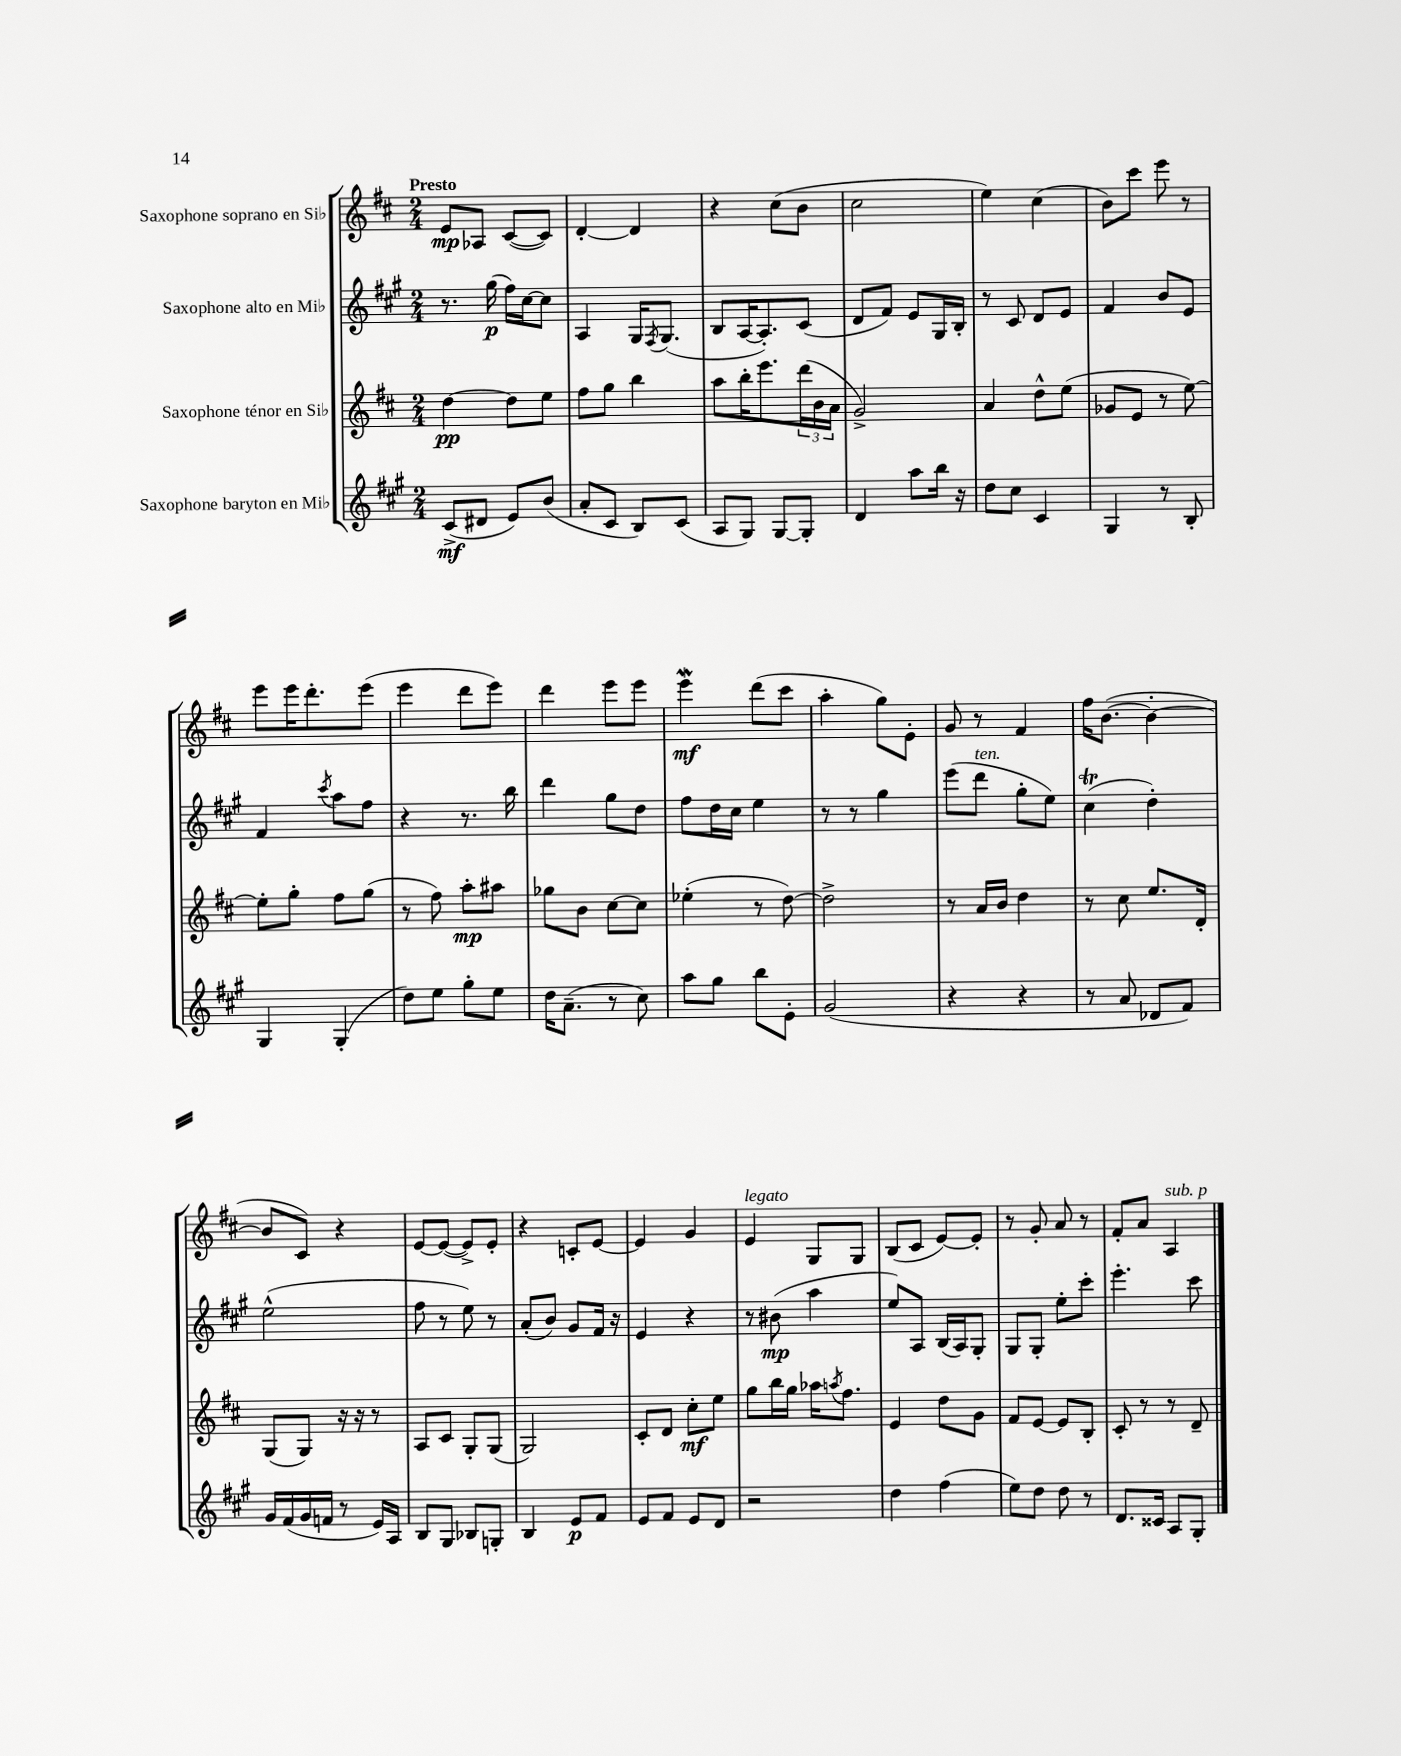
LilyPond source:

<<
\new StaffGroup <<
\new Staff = "s0" \with { instrumentName = "Saxophone soprano en Sib" } {
    \clef treble \key d \major \numericTimeSignature \time 2/4 \tempo "Presto"
    e'8\mp aes8 cis'8~( cis'8) |
    d'4~-. d'4 |
    r4 cis''8( b'8 |
    cis''2 |
    e''4) cis''4( |
    b'8) cis'''8 e'''8 r8 |
    e'''8 e'''16 d'''8.-. e'''8( |
    e'''4 d'''8 e'''8) |
    d'''4 e'''8 e'''8 |
    e'''4\mordent\mf d'''8( cis'''8 |
    a''4-. g''8) e'8-. |
    g'8 r8 fis'4 |
    fis''16 b'8.~( b'4~-. |
    b'8 cis'8) r4 |
    e'8~ e'8~( e'8->) e'8-. |
    r4 c'8-. e'8~ |
    e'4 g'4 |
    e'4^\markup { \italic "legato" } g8 g8 |
    b8( cis'8 e'8~) e'8-. |
    r8 g'8-. a'8 r8 |
    fis'8-. a'8 a4^\markup { \italic "sub. p" } \bar "|." |
}
\new Staff = "s1" \with { instrumentName = "Saxophone alto en Mib" } {
    \clef treble \key a \major \numericTimeSignature \time 2/4
    r8. gis''16\p( fis''16) cis''16~ cis''8 |
    a4 gis16 \acciaccatura { fis8 } gis8.( |
    b8 a16~ a8.-.) cis'8( |
    d'8 fis'8) e'8 gis16 b16-. |
    r8 cis'8 d'8 e'8 |
    fis'4 b'8 e'8 |
    fis'4 \acciaccatura { cis'''8 } a''8 fis''8 |
    r4 r8. b''16 |
    d'''4 gis''8 d''8 |
    fis''8 d''16 cis''16 e''4 |
    r8 r8 gis''4 |
    e'''8( d'''8^\markup { \italic "ten." } gis''8-. e''8) |
    cis''4\trill( d''4-.) |
    e''2-^( |
    fis''8 r8 e''8) r8 |
    a'8-.( b'8) gis'8 fis'16 r16 |
    e'4 r4 |
    r8 bis'8\mp( a''4 |
    e''8) a8 b16( a16) gis8-. |
    gis8 gis8-. e''8-. cis'''8-. |
    e'''4.-. cis'''8 \bar "|." |
}
\new Staff = "s2" \with { instrumentName = "Saxophone ténor en Sib" } {
    \clef treble \key d \major \numericTimeSignature \time 2/4
    d''4~\pp d''8 e''8 |
    fis''8 g''8 b''4 |
    a''8 b''16-. e'''8. \tuplet 3/2 { d'''16( b'16 a'16 } |
    g'2->) |
    a'4 d''8-^ e''8( |
    ges'8 e'8 r8 e''8~) |
    e''8-. g''8-. fis''8 g''8( |
    r8 fis''8) a''8-.\mp ais''8 |
    ges''8 b'8 cis''8~ cis''8 |
    ees''4-.( r8 d''8~) |
    d''2-> |
    r8 a'16 b'16 d''4 |
    r8 cis''8 e''8. d'16-. |
    g8( g8) r16 r16 r8 |
    a8 cis'8 g8-. g8( |
    g2) |
    cis'8-. d'8 cis''8-.\mf e''8 |
    g''8 b''16 g''16 aes''16 \acciaccatura { a''8 } fis''8. |
    e'4 d''8 g'8 |
    fis'8 e'8~ e'8 b8-. |
    cis'8-. r8 r8 d'8-- \bar "|." |
}
\new Staff = "s3" \with { instrumentName = "Saxophone baryton en Mib" } {
    \clef treble \key a \major \numericTimeSignature \time 2/4
    cis'8->\mf( dis'8 e'8) b'8( |
    a'8-. cis'8 b8) cis'8( |
    a8 gis8) gis8~ gis8-. |
    d'4 a''8 b''16 r16 |
    d''8 cis''8 cis'4 |
    gis4 r8 b8-. |
    gis4 gis4-.( |
    d''8) e''8 gis''8-. e''8 |
    d''16 a'8.--( r8 cis''8) |
    a''8 gis''8 b''8 e'8-. |
    gis'2( |
    r4 r4 |
    r8 a'8 des'8 fis'8) |
    gis'16 fis'16( gis'16 f'16 r8 e'16) a16 |
    b8 gis8 bes8 g8-. |
    b4 e'8\p fis'8 |
    e'8 fis'8 e'8 d'8 |
    r2 |
    d''4 fis''4( |
    e''8) d''8 d''8 r8 |
    d'8. cisis'16 a8 gis8-. \bar "|." |
}
>>
>>
\layout { \context { \Score \remove "Bar_number_engraver" } }
